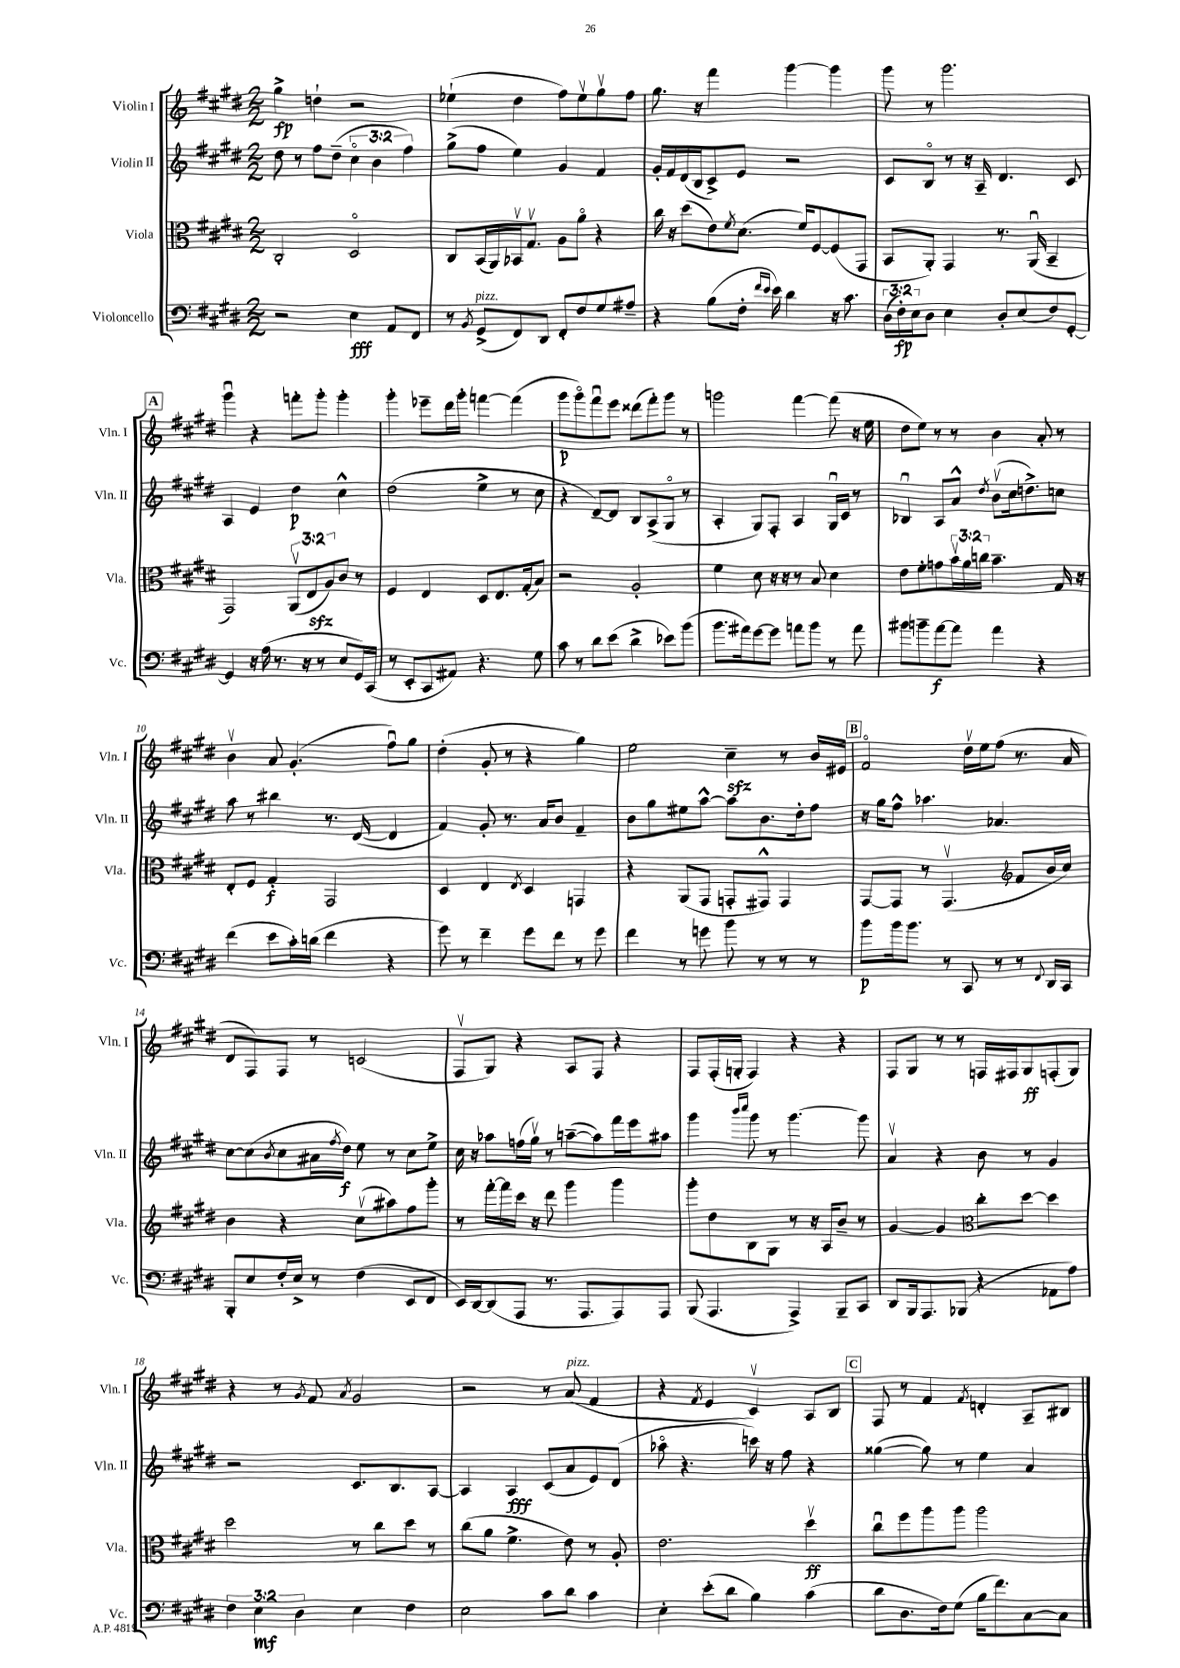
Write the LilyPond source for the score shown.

<<
\new StaffGroup <<
\new Staff = "s0" \with { instrumentName = "Violin I" shortInstrumentName = "Vln. I" } {
    \clef treble \key e \major \numericTimeSignature \time 2/2
    gis''4->\fp d''4-! r2 |
    ees''4-!( dis''4 fis''8) ees''8\upbow gis''8\upbow fis''8 |
    gis''8. r16 fis'''4 gis'''4~ gis'''4 |
    gis'''8 r8 gis'''2. |
    \mark \markup { \box "A" } gis'''4\downbow r4 f'''8-. gis'''8-. gis'''4-. |
    gis'''4-. ees'''8-- dis'''16 gis'''16-. f'''4~ f'''4( |
    gis'''8\p gis'''8\flageolet) fis'''8\downbow e'''8 disis'''8( fis'''8-.) gis'''8 r8 |
    g'''2 fis'''4~ fis'''8( r16 e''16 |
    dis''8 e''8) r8 r8 b'4 a'8-. r8 |
    b'4\upbow a'8 gis'4.-.( fis''8\downbow) gis''8 |
    dis''4-.( gis'8-. r8 r4 gis''4) |
    e''2 cis''4--\sfz r8 b'16 eis'16 |
    \mark \markup { \box "B" } fis'2\flageolet dis''16\upbow e''16 fis''8( r8. a'16 |
    dis'8 fis8) fis8 r8 c'2( |
    fis8\upbow gis8) r4 a8 fis8 r4 |
    fis8 fis16-.( g16-. fis4) r4 r4 |
    fis8 gis8 r8 r8 f16 fis16 gis8\ff f8-.( gis8) |
    r4 r8 \acciaccatura { gis'8 } fis'8 \acciaccatura { a'8 } gis'2 |
    r2 r8 a'8^\markup { \italic "pizz." }( fis'4 |
    r4 \acciaccatura { fis'8 } e'4 cis'4\upbow) a8 b8 |
    \mark \markup { \box "C" } fis8 r8 fis'4 \acciaccatura { fis'8 } d'4-. a8-- bis8 \bar "|." |
}
\new Staff = "s1" \with { instrumentName = "Violin II" shortInstrumentName = "Vln. II" } {
    \clef treble \key e \major \numericTimeSignature \time 2/2 \override Staff.TupletNumber.text = #tuplet-number::calc-fraction-text
    dis''8 r8 fis''8 dis''8--( \tuplet 3/2 { cis''4\flageolet b'4 fis''4) } |
    gis''8->( fis''8 e''4) gis'4 fis'4 |
    gis'16-. fis'16 dis'16( b16 cis'8->) e'8 r2 |
    cis'8 b8\flageolet r8 r16 a16-- dis'4. cis'8 |
    \mark \markup { \box "A" } a4 e'4 dis''4\p cis''4-^ |
    dis''2( e''4-> r8 cis''8 |
    r4 dis'8~--) dis'8 b8 a8->( gis8\flageolet r8 |
    a4-. gis8) fis8-. a4 gis16\downbow cis'16 r8 |
    bes4\downbow a8 a'8-^ \acciaccatura { dis''8 } b'8\upbow( cis''16 d''8.->) c''8 |
    a''8 r8 bis''4 r8. dis'16~( dis'4 |
    fis'4) gis'8-. r8. a'16 b'8 fis'4-- |
    b'8 gis''8 eis''8 a''8~-^ a''8 b'8. dis''16-. fis''8 |
    \mark \markup { \box "B" } r16 gis''16 fis''8-^ aes''4. aes'4. |
    cis''8~ cis''8( \acciaccatura { b'8 } cis''8 ais'16 \acciaccatura { fis''8 } dis''16\f) e''8 r8 cis''8 e''8-> |
    cis''16 r16 aes''8 f''16( gis''16\upbow) r8 a''8~--( a''8) fis'''16 e'''16 ais''8 |
    gis'''4 \grace { b'''16 cis''''16 } gis'''8 r8 gis'''4.~ gis'''8 |
    a'4\upbow r4 b'8 r8 gis'4 |
    r2 cis'8. b8. a8~ |
    a4 a4\fff cis'8( a'8 e'8) dis'8( |
    aes''8\flageolet r4. c'''16) r16 fis''8 r4 |
    \mark \markup { \box "C" } gisis''4~( gisis''8) r8 e''4 a'4 \bar "|." |
}
\new Staff = "s2" \with { instrumentName = "Viola" shortInstrumentName = "Vla." } {
    \clef alto \key e \major \numericTimeSignature \time 2/2 \override Staff.TupletNumber.text = #tuplet-number::calc-fraction-text
    cis2-. dis2\flageolet |
    cis8 b,16( a,16) bes,16\upbow gis8.\upbow a8 a'8\flageolet r4 |
    cis''16 r16 dis''8( e'8) \acciaccatura { fis'8 } dis'8.( fis'16) fis8~ fis8( gis,8 |
    b,8 a,8-.) gis,4 r8. a,16\downbow( b,4-- |
    \mark \markup { \box "A" } gis,2) \tuplet 3/2 { a,8\upbow( e8\sfz a8) } cis'8 r8 |
    fis4 e4 dis8 e8. gis16-.( b8) |
    r2 a2-. |
    fis'4 dis'8 r16 r16 r8 b8 dis'4 |
    e'8 fis'8-. g'8 \tuplet 3/2 { b'16\upbow a'16 c''16 } b'4.-- gis16 r16 |
    e8-. fis8 gis4-.\f gis,2 |
    dis4 e4 \acciaccatura { e8 } dis4 g,4 |
    r4 a,8( gis,8 g,8-. gis,8-^) gis,4 |
    \mark \markup { \box "B" } gis,8~ gis,8 r8 gis,4.\upbow( \clef treble fis'8 b'16 cis''16) |
    b'4 r4 cis''8\upbow( ais''8) fis''8 gis'''8-. |
    r8 fis'''16~-. fis'''16 cis'''16 r16 dis'''8 gis'''4 gis'''4 |
    gis'''8-. dis''8 b8 gis8 r8 r16 a16 b'8-- r8 |
    gis'4~ gis'4 \clef alto cis''8-. dis''8~ dis''4 |
    dis''2 r8 cis''8 dis''8 r8 |
    cis''8( a'8 fis'4.-> e'8) r8 a8-. |
    e'2. dis''4\upbow\ff |
    \mark \markup { \box "C" } cis''8\downbow fis''8 a''8 a''8 a''2 \bar "|." |
}
\new Staff = "s3" \with { instrumentName = "Violoncello" shortInstrumentName = "Vc." } {
    \clef bass \key e \major \numericTimeSignature \time 2/2 \override Staff.TupletNumber.text = #tuplet-number::calc-fraction-text
    r2 e4\fff a,8 fis,8 |
    r8 \acciaccatura { b,8 } gis,8->^\markup { \italic "pizz." }( fis,8) dis,8 fis,8-. fis8 gis8 ais8-- |
    r4 b8( fis16-. \grace { fis'16 e'16 } e'16) dis'4 r16 cis'8. |
    \tuplet 3/2 { dis16( fis16-.\fp) e16 } dis8 e4 dis8-. e8( fis8) gis,8~-. |
    \mark \markup { \box "A" } gis,4 r16 a16( r8. r16 r8 e8 gis,16) cis,16( |
    r8 e,8-. cis,8 ais,8) r4. gis8 |
    cis'8 r8 dis'8 e'8( dis'4-> ees'8) b'8( |
    b'8. ais'16) gis'8~ gis'8 a'8 b'8 r8 a'8 |
    bis'8 b'8-- a'8~\f a'8 a'4 r4 |
    fis'4( e'8 cis'16-.) d'16( fis'4 r4 |
    gis'8) r8 fis'4-- gis'8 fis'8 r8 gis'8 |
    fis'4 r8 g'8 b'8 r8 r8 r8 |
    \mark \markup { \box "B" } b'8\p b'16 b'8. r8 cis,8 r8 r8 \appoggiatura { fis,8 } dis,16 cis,16 |
    b,,8-. e8 fis16-. e16-> r8 fis4( e,8 fis,8 |
    e,16) dis,16~ dis,8( a,,8 r8. a,,8. a,,8) a,,8 |
    b,,8( a,,4. a,,4->) b,,8-- cis,8 |
    dis,8 b,,16 a,,8. bes,,8( r4 aes,8 a8) |
    \tuplet 3/2 { fis4 e4\mf dis4 } e4 fis4 |
    e2 cis'8 dis'8 cis'4 |
    e4-. e'8-.( dis'8 b4) cis'4( |
    \mark \markup { \box "C" } dis'8 dis8. fis16) gis8( b16 fis'8.) cis8~ cis8 \bar "|." |
}
>>
>>
